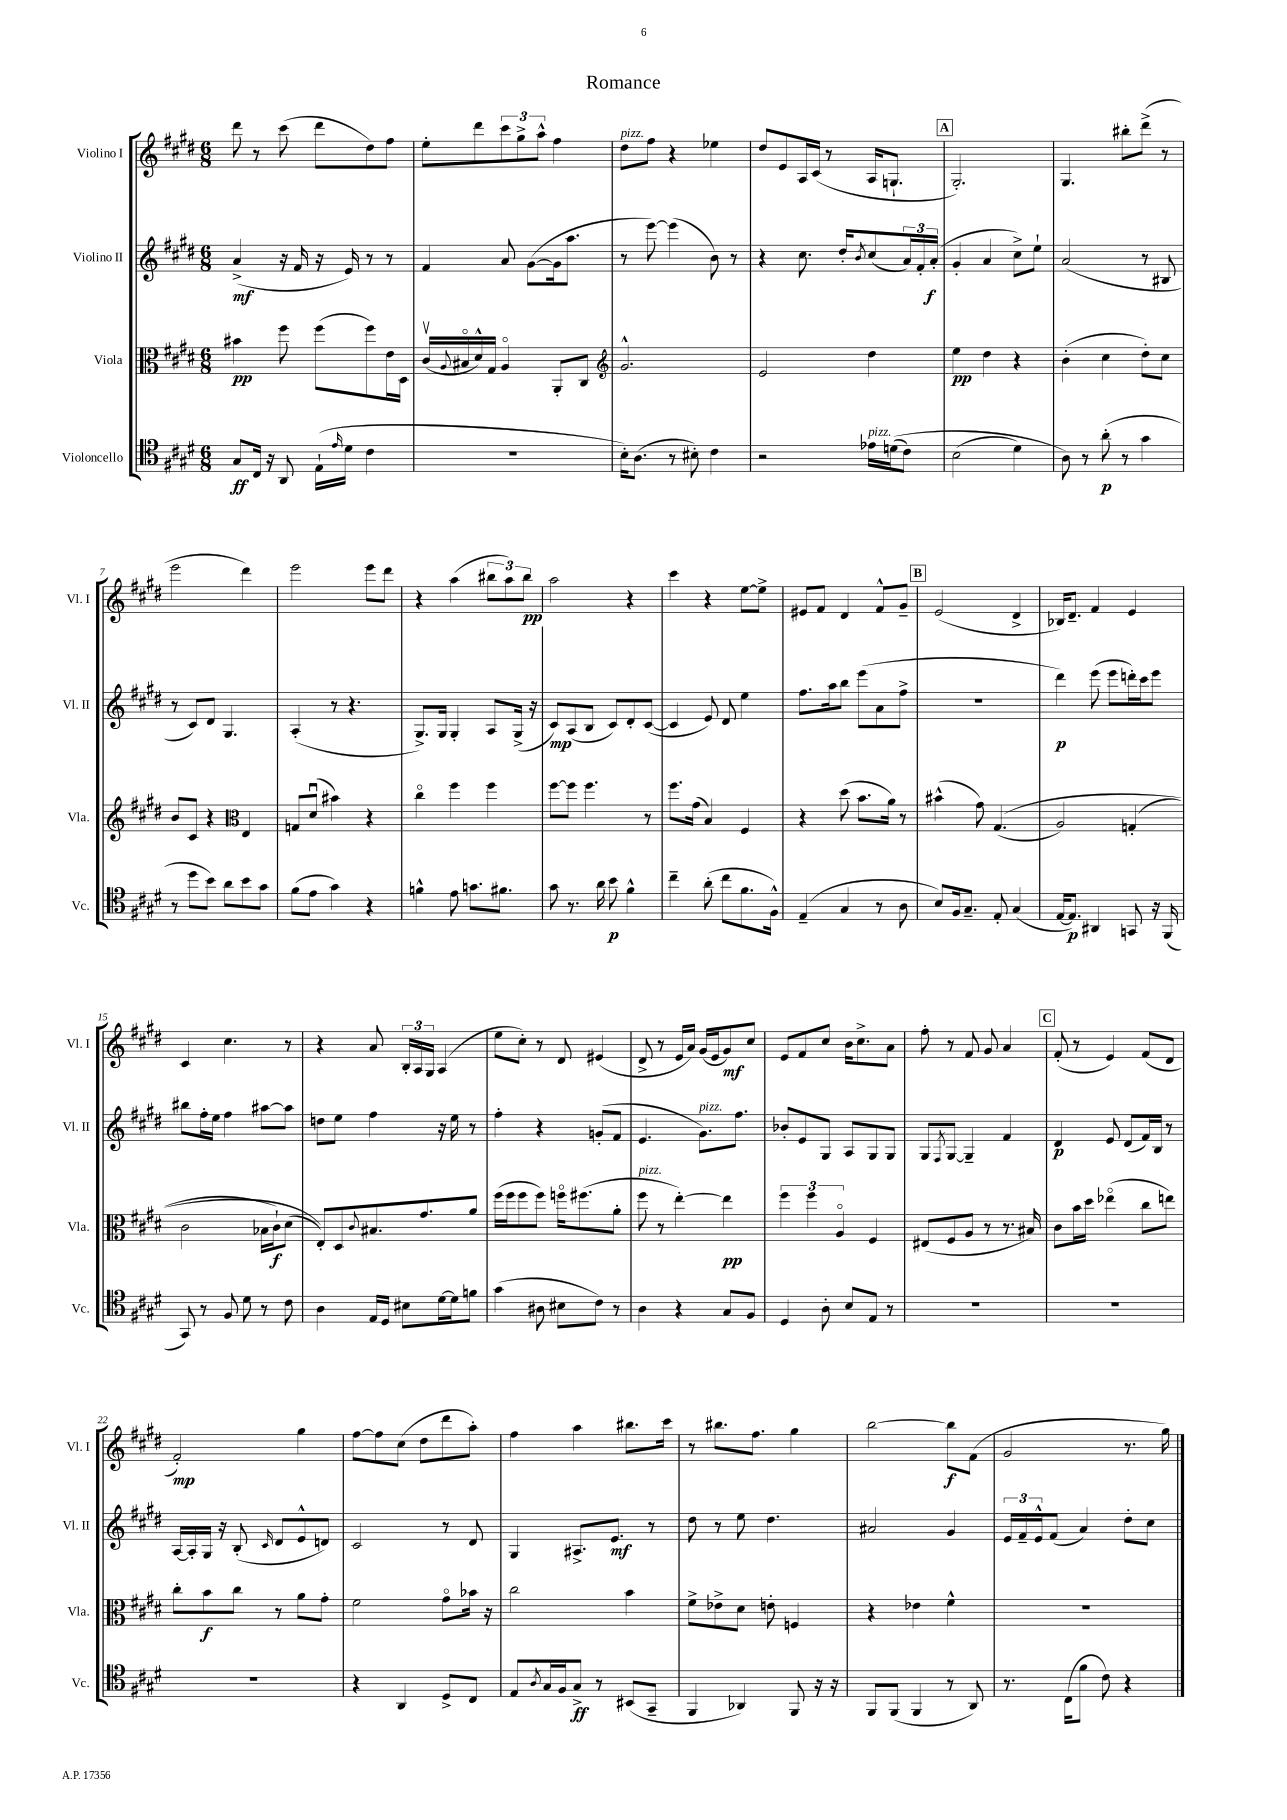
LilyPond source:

\header { title = "Romance" }
<<
\new StaffGroup <<
\new Staff = "s0" \with { instrumentName = "Violino I" shortInstrumentName = "Vl. I" } {
    \clef treble \key e \major \numericTimeSignature \time 6/8
    dis'''8 r8 cis'''8( dis'''8 dis''8) fis''8 |
    e''8-. dis'''8 \tuplet 3/2 { cis'''8 gis''8-> a''8-^ } fis''4 |
    dis''8^\markup { \italic "pizz." } fis''8 r4 ees''4 |
    dis''8 e'8 a16 cis'16( r8 a16 g8.-! |
    \mark \markup { \box "A" } gis2.-.) |
    gis4. bis''8-. dis'''8->( r8 |
    e'''2 dis'''4) |
    e'''2 e'''8 dis'''8 |
    r4 a''4( \tuplet 3/2 { bis''8 a''8) bis''8\pp } |
    a''2 r4 |
    cis'''4 r4 e''8~ e''8-> |
    eis'8 fis'8 dis'4 fis'8-^ gis'8-- |
    \mark \markup { \box "B" } e'2( dis'4-> |
    bes16) dis'8.-- fis'4 e'4 |
    cis'4 cis''4. r8 |
    r4 a'8 \tuplet 3/2 { b16-. a16 gis16 } a4( |
    e''8 cis''8-.) r8 dis'8 eis'4( |
    dis'8-> r8 e'16 a'16) gis'16( e'16 gis'8\mf) cis''8 |
    e'8 fis'8 cis''8 b'16 cis''8.-> a'8 |
    fis''8-. r8 fis'8 gis'8 a'4 |
    \mark \markup { \box "C" } fis'8-.( r8 e'4) fis'8( dis'8 |
    fis'2-.\mp) gis''4 |
    fis''8~ fis''8 cis''8( dis''8 dis'''8 a''8-.) |
    fis''4 a''4 bis''8. cis'''16 |
    r8 bis''8. fis''8. gis''4 |
    b''2~ b''8\f fis'8( |
    gis'2 r8. gis''16) \bar "|." |
}
\new Staff = "s1" \with { instrumentName = "Violino II" shortInstrumentName = "Vl. II" } {
    \clef treble \key e \major \numericTimeSignature \time 6/8
    a'4->\mf( r16 fis'16 r16 e'16) r8 r8 |
    fis'4 a'8 gis'8~( gis'16 a''8. |
    r8 e'''8~) e'''4( b'8) r8 |
    r4 cis''8. dis''16-. \acciaccatura { b'8 } cis''8( \tuplet 3/2 { a'16) fis'16-. a'16-.\f( } |
    \mark \markup { \box "A" } gis'4-. a'4 cis''8->) e''8-! |
    a'2( r8 bis8 |
    r8 cis'8) dis'8 gis4. |
    a4-.( r8 r4. |
    gis8.->) gis16 gis4-. a8 gis16->( r16 |
    cis'8\mp) a8( b8 cis'8) dis'8-. cis'8~( |
    cis'4 e'8) dis'8 e''4 |
    fis''8. a''16 b''8 e'''8( a'8 fis''8-> |
    \mark \markup { \box "B" } R2. |
    dis'''4\p) e'''8( e'''8 d'''16-.) cis'''16 e'''8 |
    bis''8 fis''16-. e''16 fis''4 ais''8~ ais''8 |
    d''8 e''8 fis''4 r16 e''16 r8 |
    fis''4-. r4 g'8-.( fis'8 |
    e'4. gis'8.^\markup { \italic "pizz." }) fis''8. |
    bes'8-. e'8 gis8 a8 gis8 gis8 |
    gis8 \acciaccatura { fis8 } gis8~ gis4-- fis'4 |
    \mark \markup { \box "C" } dis'4\p e'8 dis'8( fis'16) b16 r8 |
    a16~ a16-. gis16 r16 b8-.( \grace { cis'16 } dis'8 e'8-^ d'8) |
    cis'2 r8 dis'8 |
    gis4 ais8.-> e'8.\mf r8 |
    dis''8 r8 e''8 dis''4. |
    ais'2 gis'4 |
    \tuplet 3/2 { e'16 fis'16-- e'16-^ } fis'8( a'4) dis''8-. cis''8 \bar "|." |
}
\new Staff = "s2" \with { instrumentName = "Viola" shortInstrumentName = "Vla." } {
    \clef alto \key e \major \numericTimeSignature \time 6/8
    bis'4\pp fis''8 fis''8( fis''8) e'16 dis16 |
    cis'16\upbow( \appoggiatura { a8 } bis16\flageolet dis'16-^) gis16 a4\flageolet a,8-. cis8 |
    \clef treble gis'2.-^ |
    e'2 dis''4 |
    \mark \markup { \box "A" } e''4\pp dis''4 r4 |
    b'4-.( cis''4 dis''8-.) cis''8 |
    b'8 cis'8 r4 \clef alto e4 |
    g8 dis'8\downbow( bis'4) r4 |
    cis''4\flageolet fis''4 fis''4 |
    fis''8~ fis''8 fis''4. r8 |
    fis''8. gis'16( b4) fis4 |
    r4 dis''8( b'8. a'16) r8 |
    \mark \markup { \box "B" } bis'4-^( gis'8) gis4.(\( |
    a2) g4-.( |
    cis'2 bes16 cis'16-!\f) dis'8( |
    e8-.)\) dis8 \appoggiatura { cis'8 } bis8. gis'8. a'8 |
    fis''16( fis''16 fis''8 fis''8) f''16\flageolet fis''8.( a'8-. |
    fis''8^\markup { \italic "pizz." } r8 e''4~-.) e''4\pp |
    \tuplet 3/2 { fis''4 fis''4 a4\flageolet } fis4 |
    eis8( fis8 a8 r8 r8. bis16) |
    \mark \markup { \box "C" } cis'8 b'16 dis''16 ees''4\flageolet( cis''8 e''8) |
    cis''8-. b'8\f cis''8 r8 a'8 gis'8-. |
    fis'2 gis'8\flageolet bes'16 r16 |
    cis''2 b'4 |
    fis'8-> ees'8-> dis'8 e'8-. f4 |
    r4 ees'4 fis'4-^ |
    R2. \bar "|." |
}
\new Staff = "s3" \with { instrumentName = "Violoncello" shortInstrumentName = "Vc." } {
    \clef tenor \key e \major \numericTimeSignature \time 6/8
    gis8\ff cis16 r16 a,8 e16-!( \grace { e'16 } dis'16 cis'4 |
    R2. |
    b16-.) a8.( r8 bis8-.) cis'4 |
    r2 ees'16^\markup { \italic "pizz." } d'16(\( cis'8) |
    \mark \markup { \box "A" } b2( dis'4) |
    a8\) r8 a'8-.\p( r8 gis'4 |
    r8 dis''8 b'8) a'8 b'8 gis'8 |
    fis'8( e'8 gis'4) r4 |
    f'4-^ e'8 g'8. fis'8. |
    gis'8 r8. a'16 b'8\p fis'4-^ |
    cis''4-- a'8-.( cis''8 fis'8. fis16-^) |
    e4--( gis4 r8 a8 |
    \mark \markup { \box "B" } b8) fis16 gis8.-- e8-. gis4( |
    e16~ e8.\p) ais,4 g,8 r16 fis,16( |
    gis,8) r8 fis8 dis'8 r8 cis'8 |
    a4 e16 dis16 bis8 dis'16~ dis'16 f'8 |
    gis'4( ais8 bis8 cis'8) r8 |
    a4 r4 gis8 fis8 |
    dis4 a8-. b8 e8 r8 |
    R2. |
    \mark \markup { \box "C" } R2. |
    R2. |
    r4 a,4 dis8-> cis8 |
    e8 \acciaccatura { a8 } gis16 fis16 gis8->\ff r8 bis,8( gis,8-- |
    fis,4 aes,4) fis,8 r16 r16 |
    fis,8 fis,8( fis,4 r8 a,8) |
    r8. cis16( fis'8 cis'8) r4 \bar "|." |
}
>>
>>
